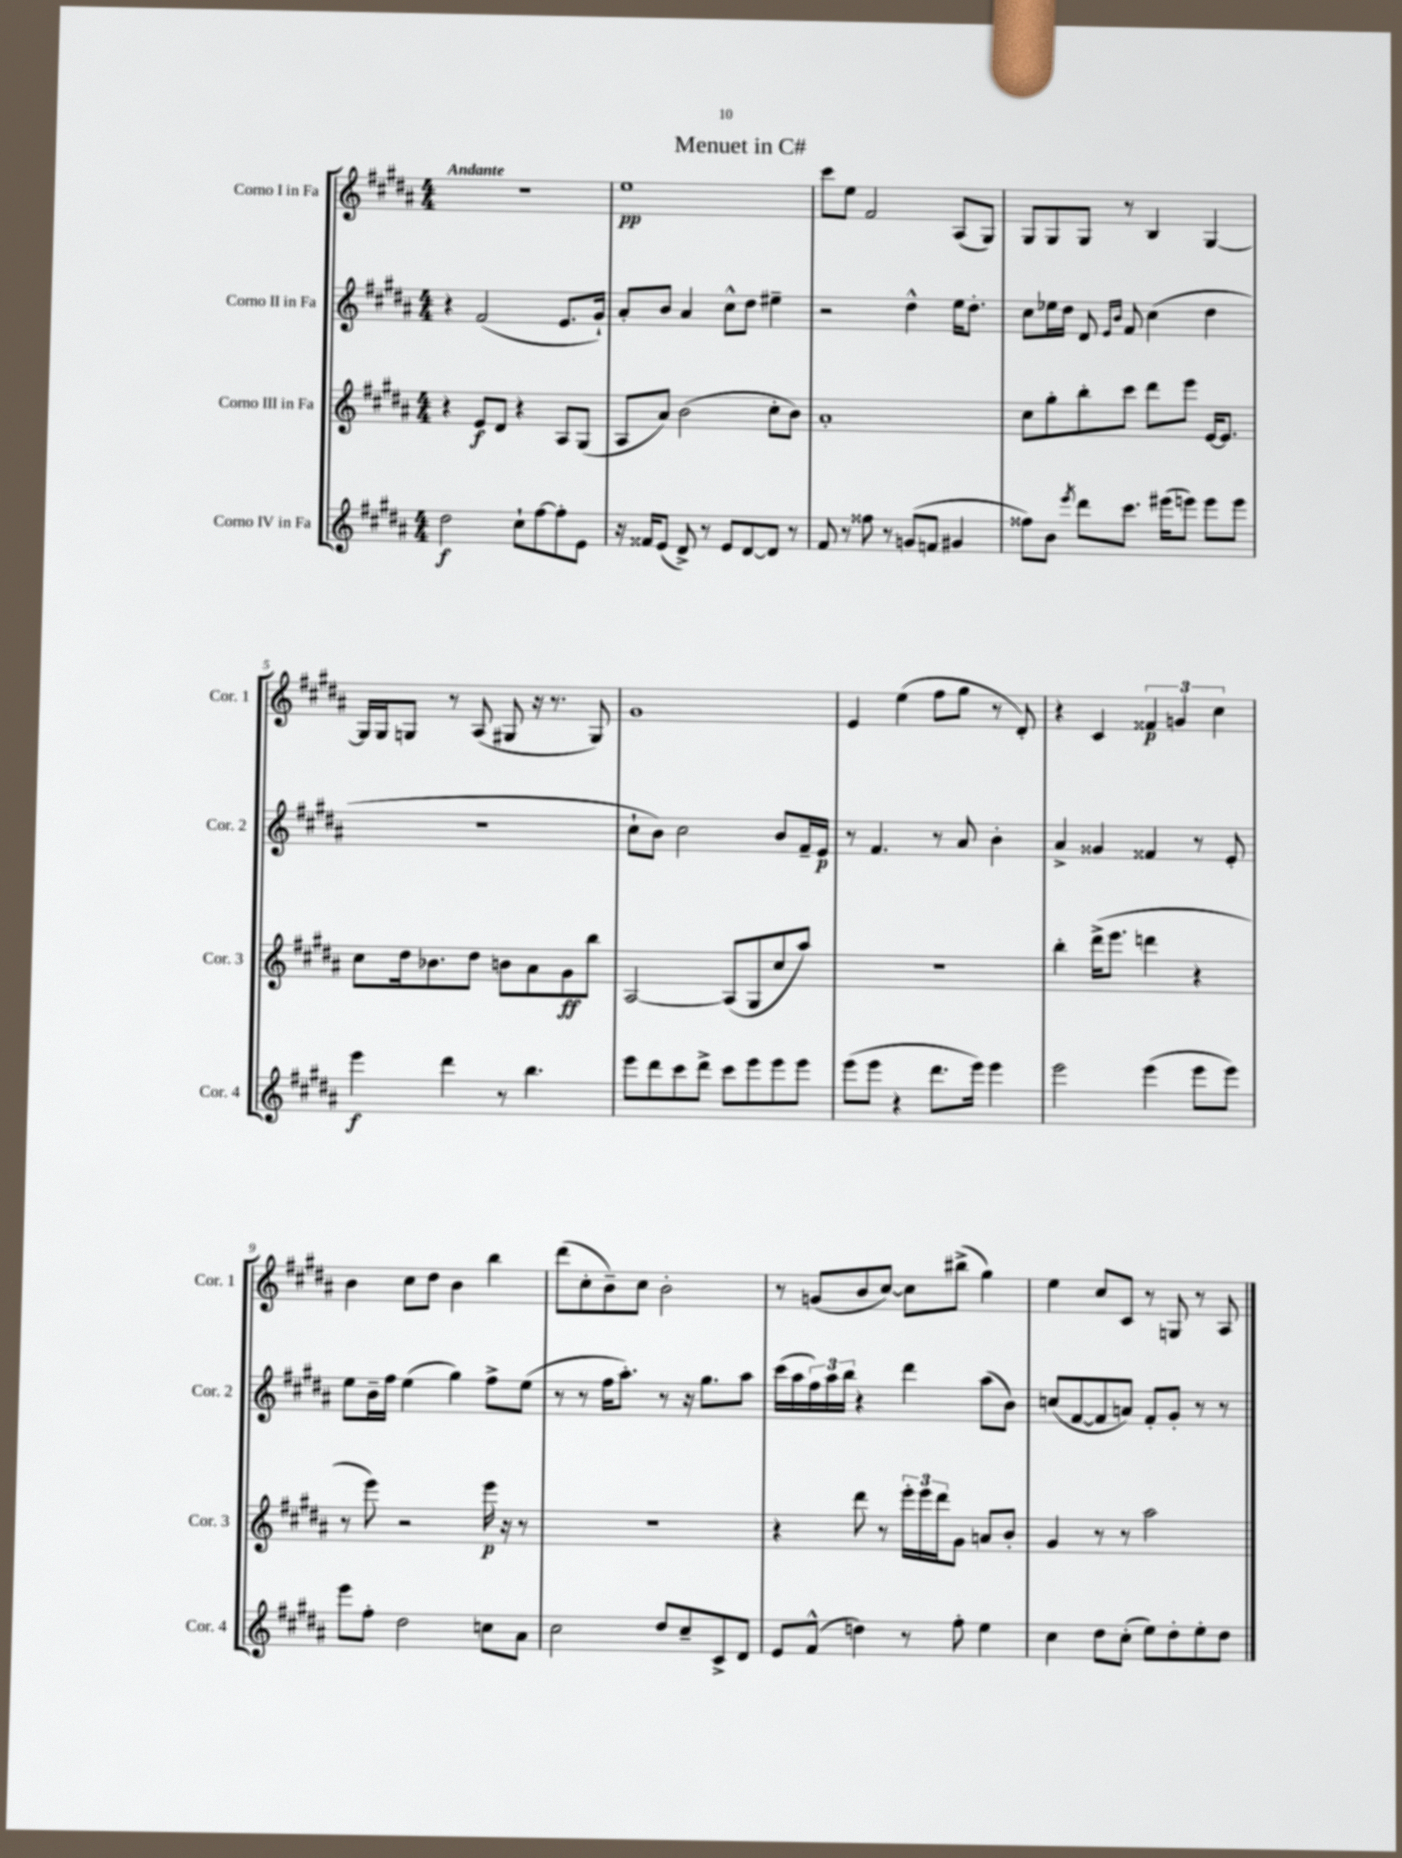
\header { title = "Menuet in C#" }
<<
\new StaffGroup <<
\new Staff = "s0" \with { instrumentName = "Corno I in Fa" shortInstrumentName = "Cor. 1" } {
    \clef treble \key b \major \numericTimeSignature \time 4/4 \tempo "Andante"
    r1 |
    e''1\pp |
    cis'''8 e''8 fis'2 ais8( gis8) |
    gis8 gis8 gis8 r8 b4 gis4~ |
    gis16 gis16 g8 r8 ais8( gis8 r16 r8. gis8) |
    gis'1 |
    e'4 e''4( fis''8 gis''8 r8 dis'8-.) |
    r4 cis'4 \tuplet 3/2 { fisis'4\p g'4 cis''4 } |
    b'4 cis''8 dis''8 b'4 b''4 |
    dis'''8( cis''8-. b'8--) cis''8 b'2-. |
    r8 g'8( b'8 cis''8~) cis''8 bis''8->( gis''4) |
    e''4 cis''8 cis'8 r8 g8 r8 ais8 \bar "|." |
}
\new Staff = "s1" \with { instrumentName = "Corno II in Fa" shortInstrumentName = "Cor. 2" } {
    \clef treble \key b \major \numericTimeSignature \time 4/4
    r4 fis'2( e'8. gis'16-!) |
    ais'8-. b'8 ais'4 cis''8-^ dis''8 eis''4-- |
    r2 dis''4-^ e''16 dis''8.-. |
    cis''8 ees''16 dis''16 dis'8 \grace { e'16 b'16 } fis'8 cis''4( dis''4 |
    R1 |
    cis''8-! b'8) cis''2 b'8 fis'16-- e'16\p |
    r8 fis'4. r8 ais'8 b'4-. |
    ais'4-> gisis'4 fisis'4 r8 e'8-. |
    e''8 b'16-- fis''16 e''4( gis''4) fis''8-> e''8( |
    r8 r8 fis''16 ais''8.-.) r8 r16 gis''8. ais''8 |
    cis'''16( ais''16 \tuplet 3/2 { fis''16) ais''16 b''16 } r4 dis'''4 ais''8( b'8) |
    c''8( fis'8~ fis'8 a'8) fis'8-. gis'8-. r8 r8 \bar "|." |
}
\new Staff = "s2" \with { instrumentName = "Corno III in Fa" shortInstrumentName = "Cor. 3" } {
    \clef treble \key b \major \numericTimeSignature \time 4/4
    r4 e'8\f dis'8 r4 ais8 gis8( |
    ais8 ais'8) b'2( cis''8-. b'8) |
    ais'1-. |
    cis''8 gis''8-. b''8-. cis'''8 dis'''8 e'''8 e'16~ e'8. |
    cis''8 dis''16 bes'8. dis''8 b'8 ais'8 gis'8\ff b''8 |
    ais2~ ais8( gis8 cis''8 ais''8) |
    R1 |
    b''4-. dis'''16->( e'''8. d'''4 r4 |
    r8 e'''8) r2 e'''16\p r16 r8 |
    R1 |
    r4 dis'''8 r8 \tuplet 3/2 { e'''16-. e'''16 dis'''16 } gis'8 a'8 b'8-. |
    gis'4 r8 r8 ais''2 \bar "|." |
}
\new Staff = "s3" \with { instrumentName = "Corno IV in Fa" shortInstrumentName = "Cor. 4" } {
    \clef treble \key b \major \numericTimeSignature \time 4/4
    dis''2\f cis''8-! fis''8~ fis''8-. e'8 |
    r16 fisis'16 e'8( dis'8->) r8 e'8 dis'8~ dis'8 r8 |
    fis'8 r8 fisis''8 r8 g'8( f'8 gis'4 |
    fisis''8) b'8 \acciaccatura { e'''8 } dis'''8 cis'''8. eis'''16( e'''8) e'''8 e'''8 |
    e'''4\f dis'''4 r8 b''4. |
    e'''8 dis'''8 cis'''8 dis'''8-> cis'''8 e'''8 e'''8 e'''8 |
    e'''8( e'''8 r4 dis'''8. e'''16) e'''4 |
    e'''2 e'''4( e'''8 e'''8) |
    e'''8 fis''8-. dis''2 c''8 ais'8 |
    cis''2 dis''8 cis''8-- cis'8-> dis'8 |
    e'8 fis'8-^( d''4) r8 fis''8-. e''4 |
    cis''4 dis''8 cis''8-.( e''8) dis''8-. e''8-. dis''8 \bar "|." |
}
>>
>>
